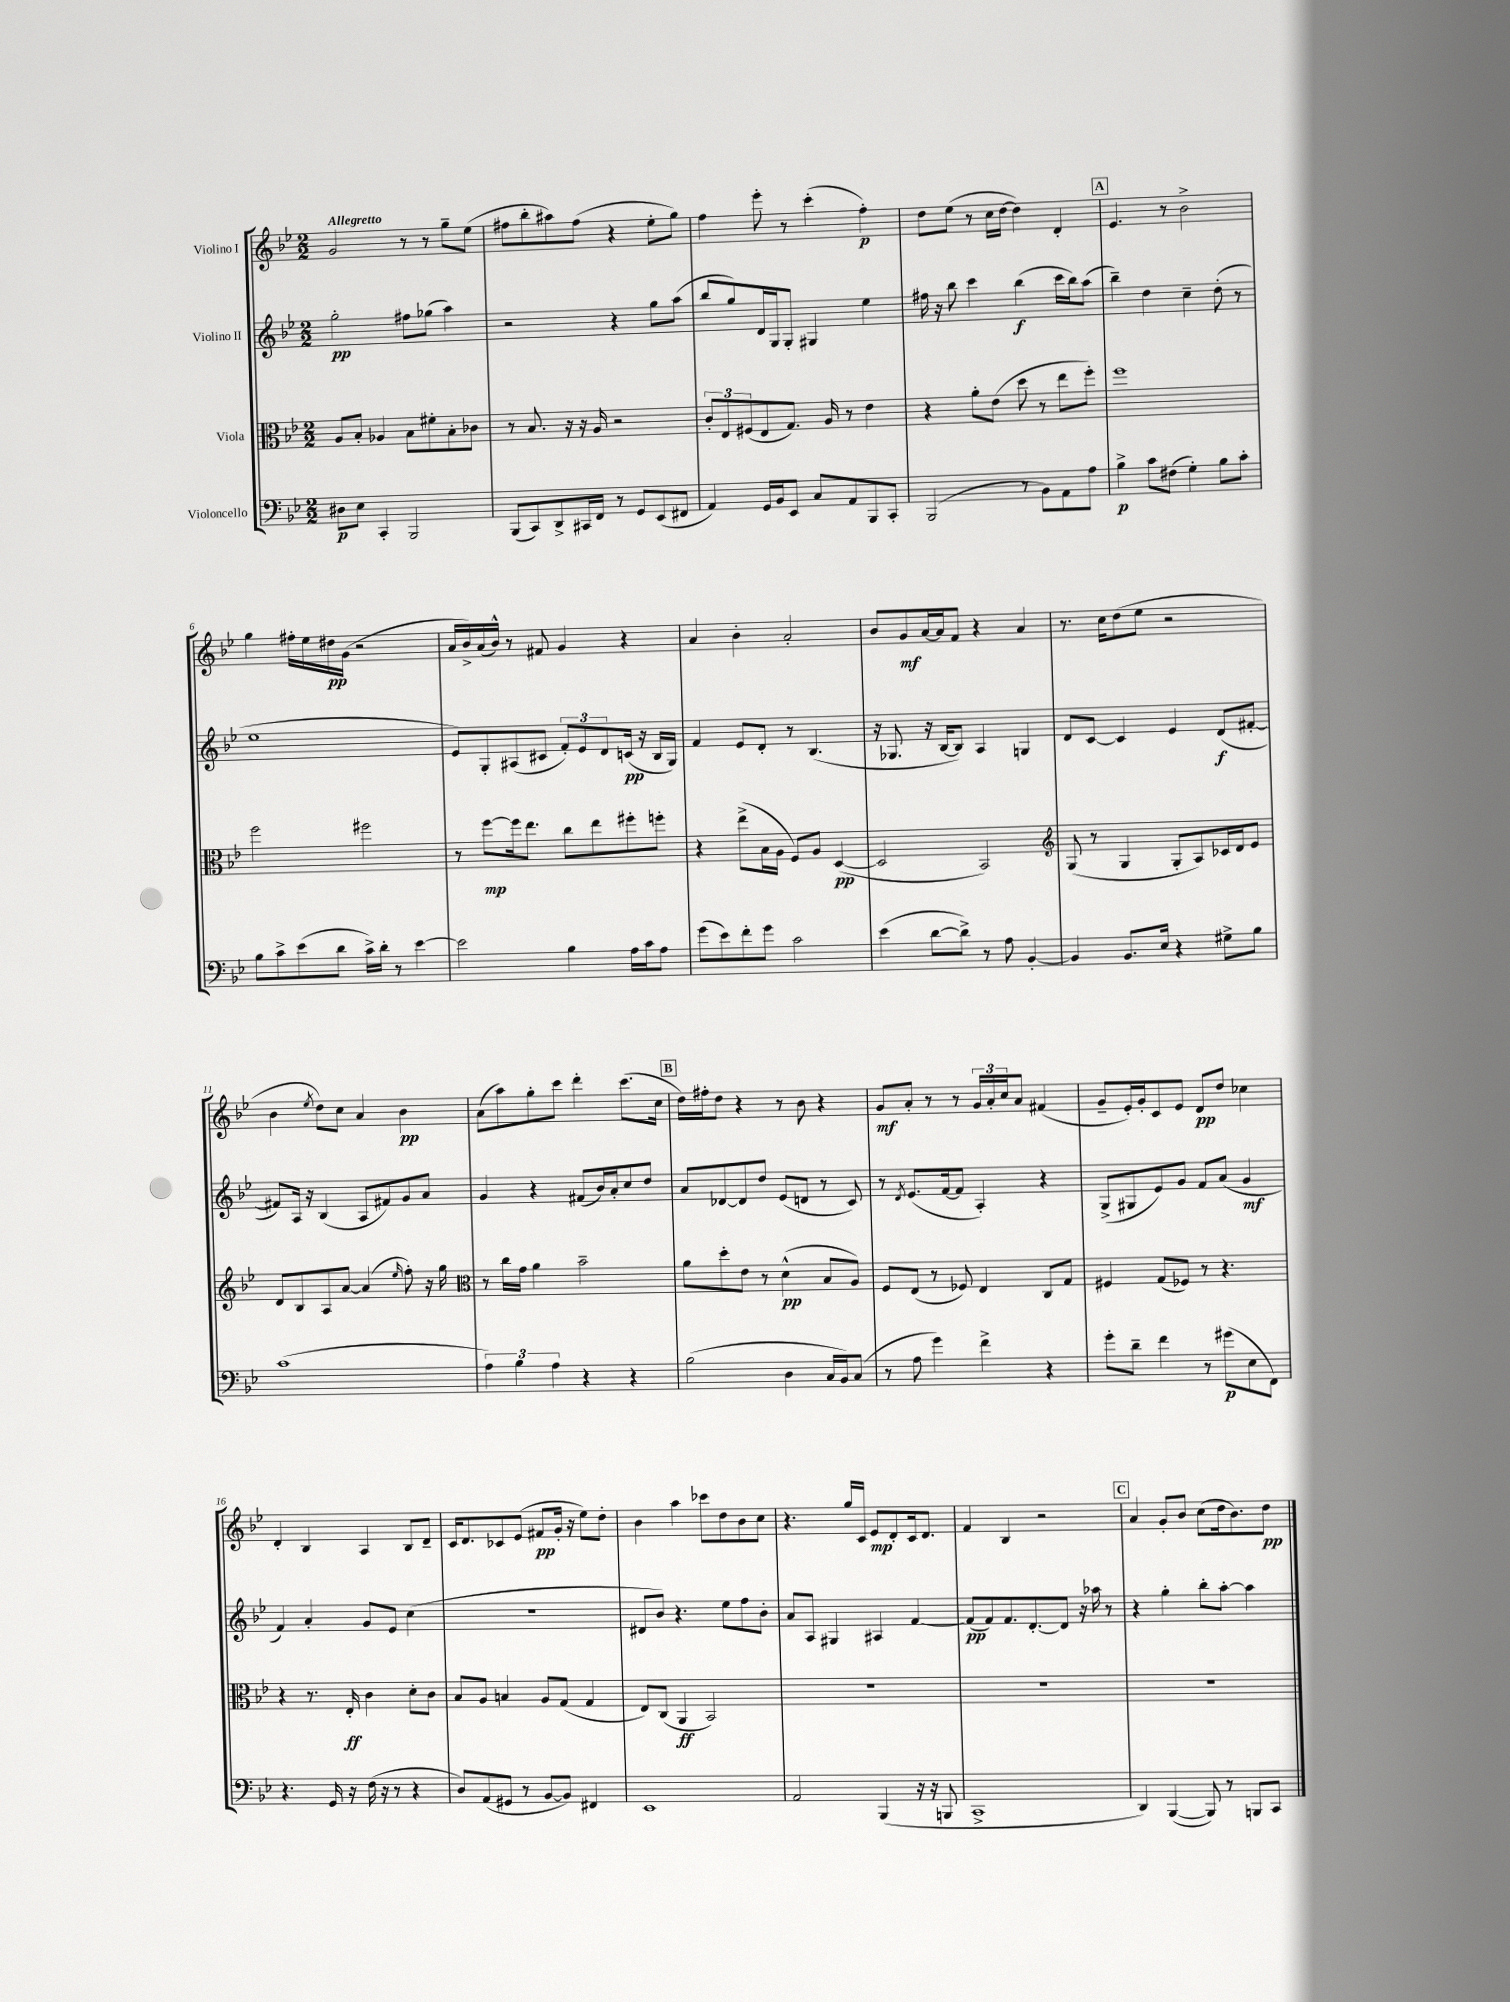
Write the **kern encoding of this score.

**kern	**kern	**kern	**kern
*staff4	*staff3	*staff2	*staff1
*clefF4	*clefC3	*clefG2	*clefG2
*k[b-e-]	*k[b-e-]	*k[b-e-]	*k[b-e-]
*M2/2	*M2/2	*M2/2	*M2/2
8D#	8A	2gg'	2g
8E-	8B-'	.	.
4CC'	4A-	.	.
2BBB-	8B-	8ff#	8r
.	8f#'	(8gg-	8r
.	8B-'	4aa)	8gg~
.	8c-	.	(8ee-
=	=	=	=
(8BBB-	8r	2r	8ff#
8CC)	8.B-	.	8bb-'
8DD^	.	.	8aa#)
.	16r	.	.
16CC#	16r	.	(8ff#
16FF	16A	.	.
8r	2r	4r	4r
8GG	.	.	.
(8EE-	.	8gg	8ee-'
8FF#	.	(8aa	8gg)
=	=	=	=
4AA)	12c'	8bb-	4ff
.	12E-	.	.
.	.	8gg)	.
.	(12F#	.	.
16GG	8E-	16d	8eee-'
16BB-	.	16G	.
8EE-	8.G)	8G'	8r
8C	.	4G#	(4ccc'
.	16A	.	.
8AA	8r	.	.
8BBB-	4e-	4ee-	4ff')
8CC'	.	.	.
=	=	=	=
(2BBB-	4r	16ff#	8dd
.	.	16r	.
.	.	8bb-	(8ee-
.	8a'	4ccc	8r
.	(8e-	.	16cc
.	.	.	[16dd
8r	8dd	(4bb-	4dd])
8BB-)	8r	.	.
8AA	8ee-	16ccc	4d'
.	.	16bb-)	.
8A	8ff')	(8aa	.
=	=	=	=
4B-^	1ff	4bb-~)	4.e-
8c	.	4dd	.
(8F#	.	.	8r
4G')	.	4cc~	2b-^
8B-	.	(8dd'	.
8c'	.	8r	.
=	=	=	=
8B-	2ff	1ee-	4gg
8c^	.	.	.
(8e-	.	.	16ff#'
.	.	.	16ee-
8d	.	.	16dd#
.	.	.	(16g
16c^)	2ff#	.	2r
16d'	.	.	.
8r	.	.	.
[4e-	.	.	.
=	=	=	=
2e-]	8r	8e-)	16a
.	.	.	16b-^)
.	[8ff	8G'	(16a
.	.	.	16b-^^)
.	16ff]	(8A#	8r
.	8.ee-	.	.
.	.	8c#	8f#
4B-	8cc	12f')	4g
.	.	12e-	.
.	8ee-	.	.
.	.	12d	.
16A	8ff#'	(16c	4r
16c	.	16r	.
8A	8ff'	16B-	.
.	.	16G)	.
=	=	=	=
(8g	4r	4f	4a
8e-)	.	.	.
8f'	(8ee-^	8e-	4b-'
8g	16B-	8d'	.
.	16A	.	.
2c	8F)	8r	2a'
.	8A	(4.B-	.
.	([4D	.	.
=	=	=	=
(4e-	2D]	16r	8b-
.	.	8.G-	.
.	.	.	8g
[8d	.	16r	[16a
.	.	[16B-	16a]
8d^])	.	8B-])	8f
8r	2BB-)	4A	4r
8A	.	.	.
[4BB-'	.	4G	4a
=	=	=	=
*	*clefG2	*	*
4BB-]	(8G	8d	8.r
.	8r	[8c	.
.	.	.	16cc
8.BB-	4G	4c]	(8dd
.	.	.	8ee-
16E-	.	.	.
4r	8G'	4e-	2r
.	8A)	.	.
8G#^	16c-	(8d	.
.	16d	.	.
8B-	8e-	[8f#'	.
=	=	=	=
(1c	8d	8f#])	4b-
.	8B-	16A	.
.	.	16r	.
.	.	.	8qee-
.	8A	(4B-	8dd)
.	[8a	.	8cc
.	(4a]	8A	4a
.	.	8f#)	.
.	16qqee-	.	.
.	8ff')	8g	4b-
.	16r	8a	.
.	16gg	.	.
=	=	=	=
*	*clefC3	*	*
6A)	8r	4g	(8a
.	16cc	.	8aa)
6B-	.	.	.
.	16g	.	.
.	4a	4r	8gg'
6A	.	.	.
.	.	.	8ccc
4r	2b-~	(8f#	4ddd'
.	.	16b-)	.
.	.	16a'	.
4r	.	8cc	(8.ccc
.	.	8dd	.
.	.	.	16cc
=	=	=	=
(2B-	8a	8a	16dd)
.	.	.	16ff#'
.	8dd'	[8d-	8dd
.	8e-	8d-]	4r
.	8r	8dd	.
4D	(4d^^	(8e-	8r
.	.	8d	8b-
16C	8B-	8r	4r
16BB-)	.	.	.
(8C	8A)	8c)	.
=	=	=	=
8r	8F	8r	8g
.	.	8qd	.
8A	(8E-	(8.e-	8a'
4g)	8r	.	8r
.	.	[16f	.
.	8F-)	8f]	8r
4f^	4E-	4A')	24g
.	.	.	24a'
.	.	.	24cc
.	.	.	8a
4r	8C	4r	(4f#
.	8G	.	.
=	=	=	=
8g'	4F#	(8G^	8g~
8d~	.	8G#	16e-')
.	.	.	16g'
4f	(8G	8e-)	8c
.	8F-)	8g	8e-
8r	8r	8f	8d
(8g#	4.r	(8a	8dd
8E-	.	4g	4cc-
8FF)	.	.	.
=	=	=	=
4.r	4r	4f)	4d'
.	8.r	4a'	4B-
16GG	.	.	.
16r	16E-'	.	.
(16F	4c	8g	4A
16r	.	.	.
8r	.	8e-	.
4r	8d'	(4cc	8B-
.	8c	.	8d~
=	=	=	=
8D)	8B-	1r	16c
.	.	.	8.d
(8AA	8A	.	.
8GG#	4B	.	8c-
8r	.	.	(8e-
[8BB-	8A	.	8f#
8BB-])	(8G	.	16g'
.	.	.	16r
4FF#	4G	.	8ee-)
.	.	.	8dd'
=	=	=	=
1EE-	8E-)	8d#	4b-
.	(8C	8b-)	.
.	4AA	4.r	4aa
.	2BB-)	.	8ccc-
.	.	8ee-	8dd
.	.	8ff	8b-
.	.	8b-'	8cc
=	=	=	=
2AA	1r	8a	4.r
.	.	8A	.
.	.	4G#	.
.	.	.	16gg
.	.	.	16c
(4BBB-	.	4A#	8e-
.	.	.	8d'
16r	.	[4f	16c
16r	.	.	8.d
8BBB	.	.	.
=	=	=	=
1CC^	1r	(8f]	4f
.	.	8f)	.
.	.	8.f	4B-
.	.	[8.d'	.
.	.	.	2r
.	.	8d]	.
.	.	16r	.
.	.	16aa-	.
.	.	8r	.
=	=	=	=
4DD)	1r	4r	4a
([4BBB-	.	4gg'	8g'
.	.	.	8b-
8BBB-])	.	8bb-'	(8cc
8r	.	[8aa'	16dd
.	.	.	8.b-)
8BBB	.	4aa]	.
8CC	.	.	8dd
==	==	==	==
*-	*-	*-	*-
